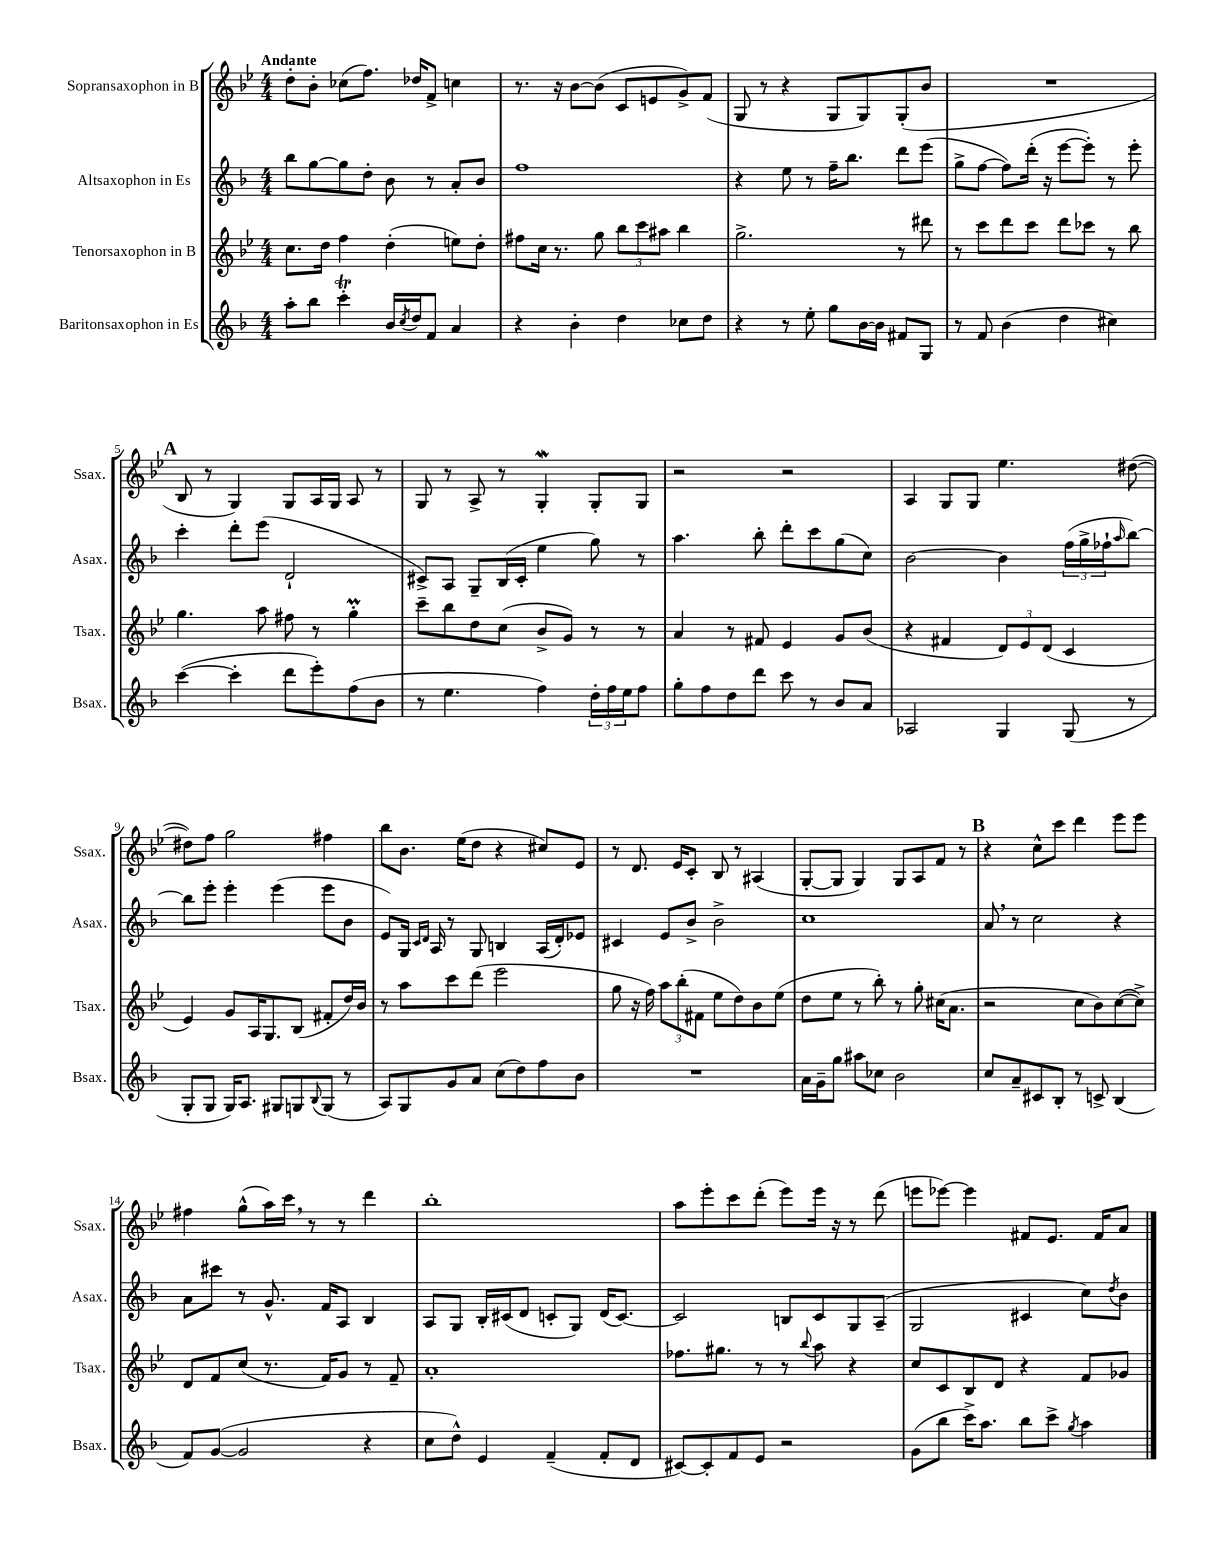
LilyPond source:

<<
\new StaffGroup <<
\new Staff = "s0" \with { instrumentName = "Sopransaxophon in B" shortInstrumentName = "Ssax." } {
    \clef treble \key bes \major \numericTimeSignature \time 4/4 \tempo "Andante"
    d''8-. bes'8-. ces''8( f''8.) des''16 f'8-> c''4 |
    r8. r16 bes'8~ bes'8( c'8 e'8 g'8->) f'8( |
    g8 r8 r4 g8 g8) g8-.( bes'8 |
    R1 |
    \mark \markup { \bold "A" } bes8 r8 g4) g8 a16 g16 a8 r8 |
    g8 r8 a8-> r8 g4-.\mordent g8-. g8 |
    r2 r2 |
    a4 g8 g8 ees''4. dis''8~( |
    dis''8) f''8 g''2 fis''4 |
    bes''8 bes'8. ees''16( d''8 r4 cis''8) ees'8 |
    r8 d'8. ees'16 c'8-. bes8 r8 ais4( |
    g8~-. g8 g4) g8 a8 f'8 r8 |
    \mark \markup { \bold "B" } r4 c''8-^ c'''8 d'''4 ees'''8 ees'''8 |
    fis''4 g''8-^( a''16) c'''16 \breathe r8 r8 d'''4 |
    bes''1-. |
    a''8 ees'''8-. c'''8 d'''8-.( ees'''8) ees'''16 r16 r8 d'''8( |
    e'''8 ees'''8~) ees'''4 fis'8 ees'8. fis'16 a'8 \bar "|." |
}
\new Staff = "s1" \with { instrumentName = "Altsaxophon in Es" shortInstrumentName = "Asax." } {
    \clef treble \key f \major \numericTimeSignature \time 4/4
    bes''8 g''8~ g''8 d''8-. bes'8 r8 a'8-. bes'8 |
    f''1 |
    r4 e''8 r8 f''16-- bes''8. d'''8 e'''8( |
    g''8-> f''8~ f''8) d'''16-.( r16 e'''8~ e'''8-.) r8 e'''8-. |
    \mark \markup { \bold "A" } c'''4-. d'''8-. e'''8( d'2-! |
    cis'8->) a8 g8-- bes16( cis'16-. e''4 g''8) r8 |
    a''4. bes''8-. d'''8-. c'''8 g''8( c''8) |
    bes'2~ bes'4 \tuplet 3/2 { f''16( g''16-> fes''16-! } \grace { a''16 } bes''8~) |
    bes''8 e'''8-. e'''4-. e'''4( e'''8 bes'8 |
    e'8) g16 \grace { c'16 d'16 } a16 r8 g8 b4 a16( d'16-.) ees'8 |
    cis'4 e'8 bes'8-> bes'2-> |
    c''1 |
    \mark \markup { \bold "B" } a'8 \breathe r8 c''2 r4 |
    a'8 cis'''8 r8 g'8.-^ f'16 a8 bes4 |
    a8 g8 bes16-. cis'16( d'8 c'8-. g8) d'16( c'8.~) |
    c'2 b8 c'8 g8 a8--( |
    g2 cis'4 c''8) \acciaccatura { d''8 } bes'8 \bar "|." |
}
\new Staff = "s2" \with { instrumentName = "Tenorsaxophon in B" shortInstrumentName = "Tsax." } {
    \clef treble \key bes \major \numericTimeSignature \time 4/4
    c''8. d''16 f''4 d''4-.( e''8) d''8-. |
    fis''8 c''16 r8. g''8 \tuplet 3/2 { bes''8 c'''8 ais''8 } bes''4 |
    g''2.-> r8 dis'''8 |
    r8 c'''8 d'''8 c'''8 d'''8 ces'''8 r8 bes''8 |
    \mark \markup { \bold "A" } g''4. a''8 fis''8 r8 g''4-.\prall |
    c'''8-- bes''8 d''8 c''8( bes'8-> g'8) r8 r8 |
    a'4 r8 fis'8 ees'4 g'8 bes'8( |
    r4 fis'4 \tuplet 3/2 { d'8) ees'8 d'8( } c'4 |
    ees'4) g'8 a16 g8. bes8( fis'8-. d''16) bes'16 |
    r8 a''8 c'''8 d'''8( ees'''2 |
    g''8 r16 f''16) \tuplet 3/2 { a''8 bes''8-.( fis'8 } ees''8 d''8) bes'8 ees''8( |
    d''8 ees''8 r8 bes''8-.) r8 g''8-. cis''16( a'8. |
    \mark \markup { \bold "B" } r2 c''8 bes'8) c''8~( c''8->) |
    d'8 f'8 c''8( r8. f'16) g'8 r8 f'8-- |
    a'1-. |
    fes''8. gis''8. r8 r8 \appoggiatura { bes''8 } a''8 r4 |
    c''8 c'8 bes8 d'8 r4 f'8 ges'8 \bar "|." |
}
\new Staff = "s3" \with { instrumentName = "Baritonsaxophon in Es" shortInstrumentName = "Bsax." } {
    \clef treble \key f \major \numericTimeSignature \time 4/4
    a''8-. bes''8 c'''4-.\trill bes'16 \acciaccatura { c''8 } d''16 f'8 a'4 |
    r4 bes'4-. d''4 ces''8 d''8 |
    r4 r8 e''8-. g''8 bes'16~ bes'16 fis'8 g8 |
    r8 f'8 bes'4( d''4 cis''4) |
    \mark \markup { \bold "A" } c'''4~( c'''4-. d'''8 e'''8-.) f''8( bes'8 |
    r8 e''4. f''4) \tuplet 3/2 { d''16-. f''16 e''16 } f''8 |
    g''8-. f''8 d''8 d'''8 c'''8 r8 bes'8 a'8 |
    aes2 g4 g8( r8 |
    g8-. g8 g16) a8. gis8 g8 \appoggiatura { bes8 } g8( r8 |
    a8) g8 g'8 a'8 c''8( d''8) f''8 bes'8 |
    R1 |
    a'16 g'16-- g''8 ais''8 ces''8 bes'2 |
    \mark \markup { \bold "B" } c''8 a'8-- cis'8 bes8-. r8 c'8-> bes4( |
    f'8) g'8~( g'2 r4 |
    c''8 d''8-^) e'4 f'4--( f'8-. d'8 |
    cis'8~) cis'8-. f'8 e'8 r2 |
    g'8( bes''8 c'''16->) a''8. bes''8 c'''8-> \acciaccatura { g''8 } a''4 \bar "|." |
}
>>
>>
